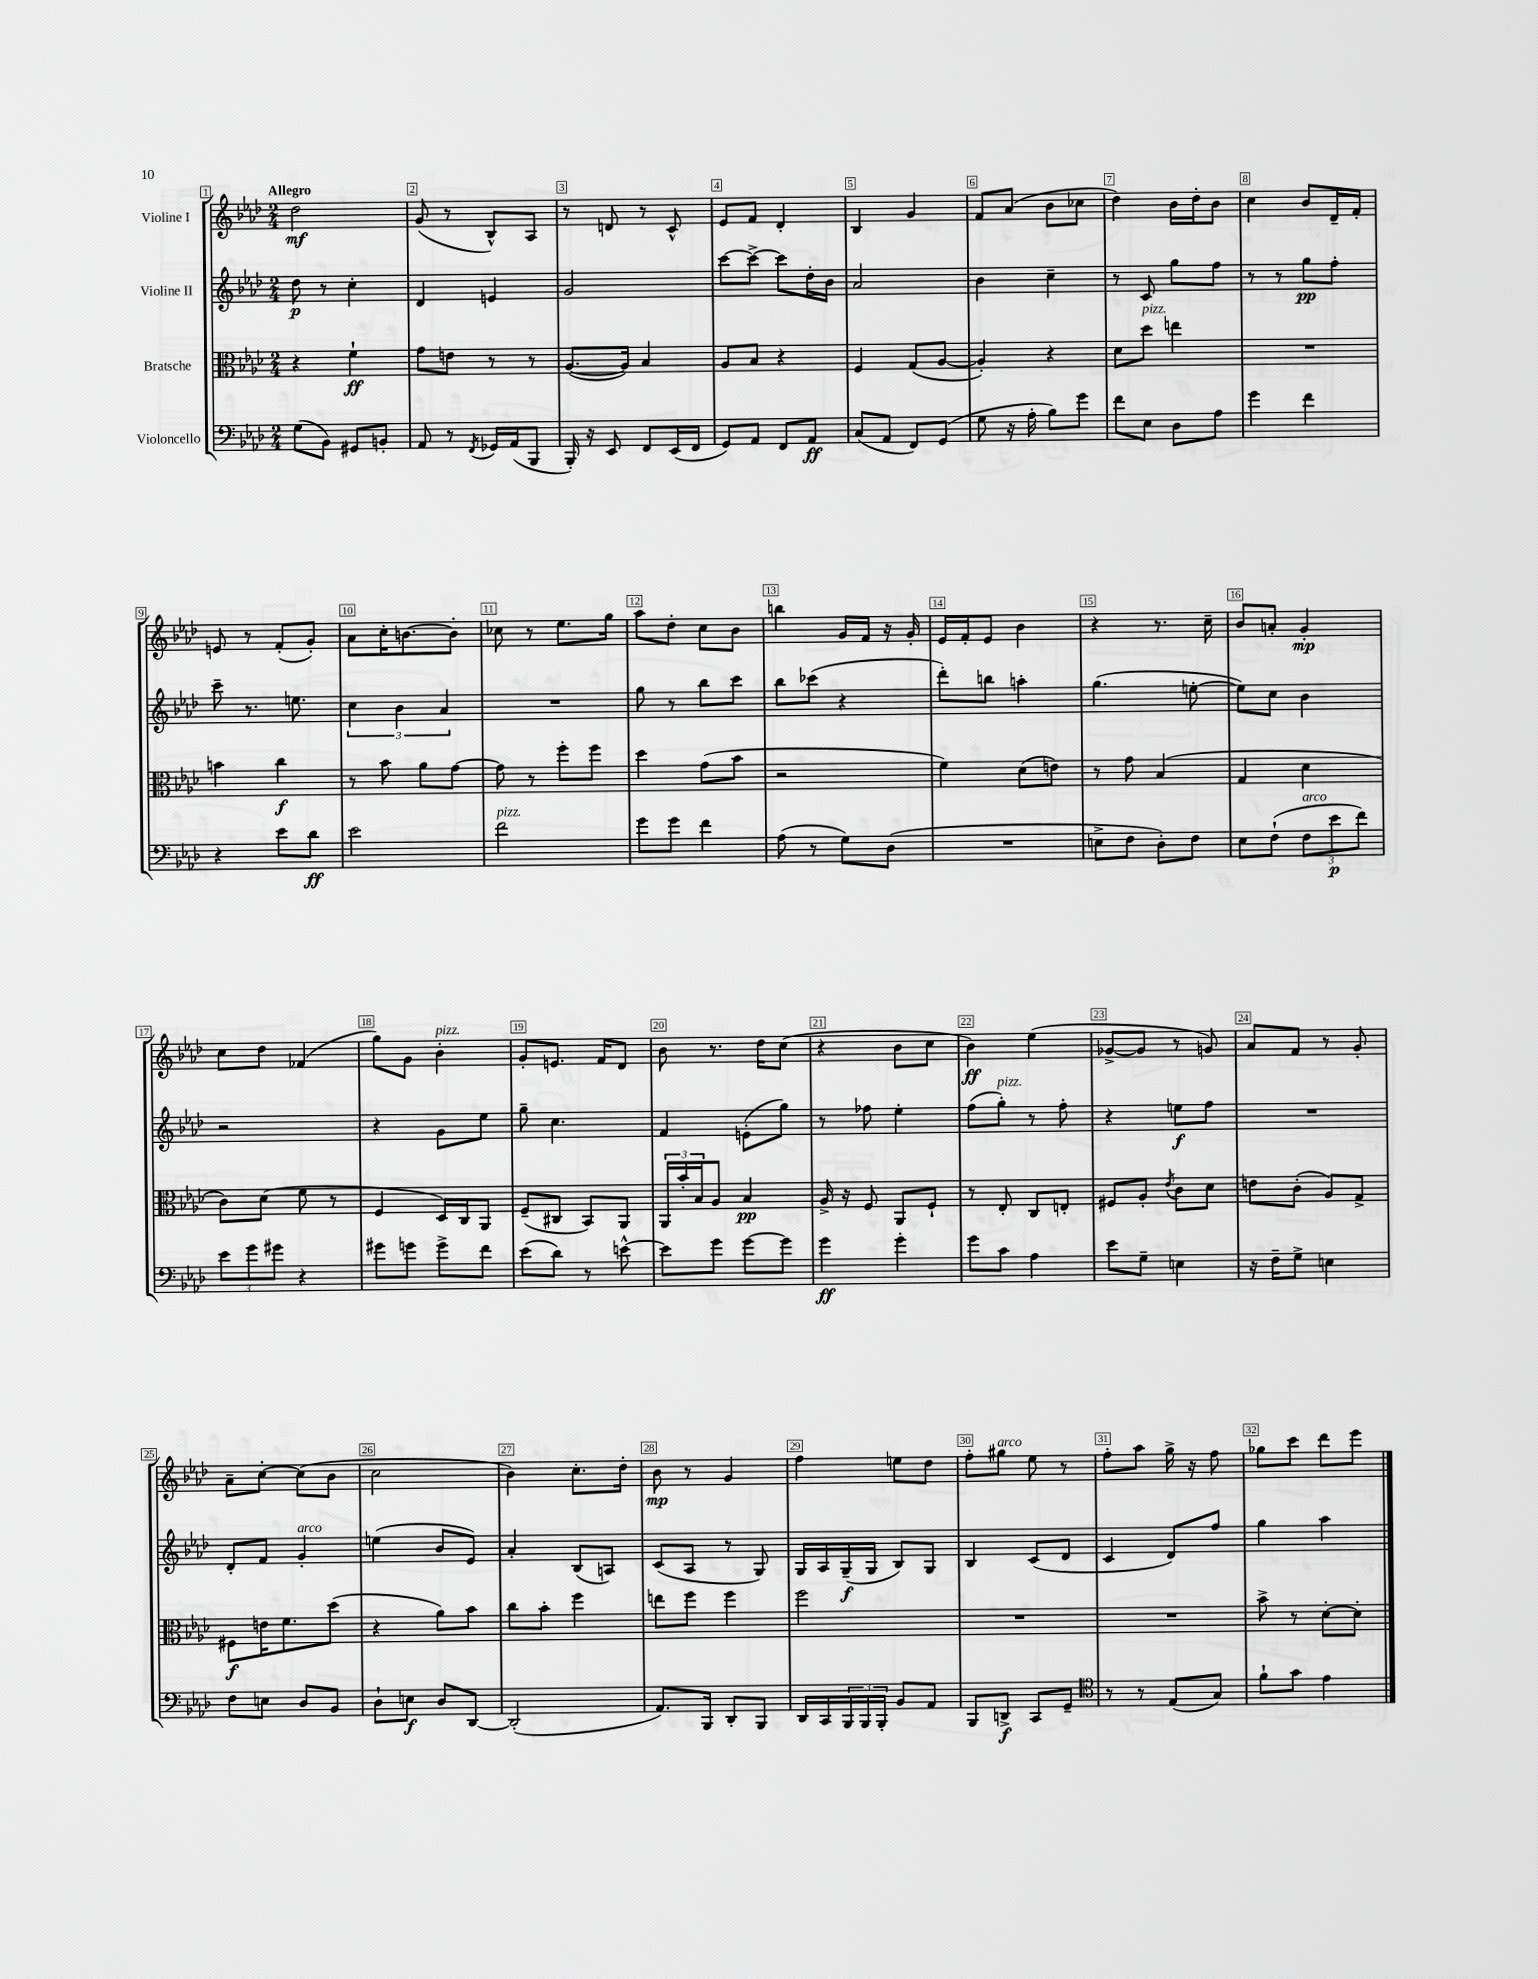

**kern	**dynam	**kern	**dynam	**kern	**dynam	**kern	**dynam
*part4	*part4	*part3	*part3	*part2	*part2	*part1	*part1
*staff4	*staff4	*staff3	*staff3	*staff2	*staff2	*staff1	*staff1
*I"Violoncello	*	*I"Bratsche	*	*I"Violine II	*	*I"Violine I	*
*clefF4	*	*clefC3	*	*clefG2	*	*clefG2	*
*k[b-e-a-d-]	*	*k[b-e-a-d-]	*	*k[b-e-a-d-]	*	*k[b-e-a-d-]	*
*M2/4	*	*M2/4	*	*M2/4	*	*M2/4	*
=1	=1	=1	=1	=1	=1	=1	=1
!	!	!	!	!	!	!LO:TX:a:B:t=Allegro	!
(8G\L	.	4r	.	8dd-\	p	2dd-\	mf
8BB-\J)	.	.	.	8r	.	.	.
8GG#X/L	.	4f`\	ff	4cc'\	.	.	.
8BBn'/J	.	.	.	.	.	.	.
=2	=2	=2	=2	=2	=2	=2	=2
8AA-/	.	8g\L	.	4d-/	.	(8g/	.
8r	.	8en\J	.	.	.	8r	.
8qFF/	.	.	.	.	.	.	.
16GG-X/LL	.	8r	.	4en/	.	8B-^^/L)	.
(16AA-/J	.	.	.	.	.	.	.
8BBB-/J	.	8r	.	.	.	8A-/J	.
=3	=3	=3	=3	=3	=3	=3	=3
16BBB-'/)	.	([8.A-/L	.	2g/	.	8r	.
16r	.	.	.	.	.	.	.
8EE-/	.	.	.	.	.	8dn/	.
.	.	16A-/Jk])	.	.	.	.	.
8FF/L	.	4B-/	.	.	.	8r	.
(16EE-/L	.	.	.	.	.	8c^^/	.
16FF/JJ	.	.	.	.	.	.	.
=4	=4	=4	=4	=4	=4	=4	=4
8GG/L)	.	8A-/L	.	[8ccc\L	.	8e-/L	.
8AA-/J	.	8B-/J	.	8ccc^\J_	.	8f/J	.
8FF/L	.	4r	.	8ccc\L]	.	4d-'/	.
8AA-/J	ff	.	.	16dd-'\L	.	.	.
.	.	.	.	16b-\JJ	.	.	.
=5	=5	=5	=5	=5	=5	=5	=5
(8C/L	.	4F/	.	2a-/	.	4B-/	.
8AA-/J	.	.	.	.	.	.	.
8FF/L)	.	(8G/L	.	.	.	4g/	.
(8GG/J	.	[8A-/J	.	.	.	.	.
=6	=6	=6	=6	=6	=6	=6	=6
8G\	.	4A-'/])	.	4b-\	.	8f/L	.
16r	.	.	.	.	.	(8a-/J	.
16A-'\	.	.	.	.	.	.	.
8B-\L)	.	4r	.	4cc~\	.	8b-\L	.
8g\J	.	.	.	.	.	8cc-X\J	.
=7	=7	=7	=7	=7	=7	=7	=7
8f\L	.	8d-\L	.	8r	.	4dd-\)	.
!	!	!LO:TX:a:i:t=pizz.	!	!	!	!	!
8E-\J	.	8dd-\J	.	8c/	.	.	.
8D-\L	.	4een\	.	8gg\L	.	16b-\LL	.
.	.	.	.	.	.	16dd-'\J	.
8A-\J	.	.	.	8ff\J	.	8b-\J	.
=8	=8	=8	=8	=8	=8	=8	=8
4g\	.	2r	.	8r	.	4cc\	.
.	.	.	.	8r	.	.	.
4f\	.	.	.	8gg\L	pp	8b-/L	.
.	.	.	.	8ff'\J	.	16d-~/L	.
.	.	.	.	.	.	16f'/JJ	.
!!LO:LB:g=z
=9	=9	=9	=9	=9	=9	=9	=9
4r	.	4bn\	.	8ccc~\	.	8en/	.
.	.	.	.	8.r	.	8r	.
8e-\L	.	4cc\	f	.	.	(8f'/L	.
.	.	.	.	8.een\	.	.	.
8d-\J	ff	.	.	.	.	8g'/J)	.
=10	=10	=10	=10	=10	=10	=10	=10
2e-\	.	8r	.	6cc\	.	8a-\L	.
.	.	8b-\	.	.	.	16cc'\K	.
.	.	.	.	6b-\	.	.	.
.	.	.	.	.	.	[8.bn\	.
.	.	8a-\L	.	.	.	.	.
.	.	.	.	6a-/	.	.	.
.	.	[8g\J	.	.	.	8b'\J]	.
=11	=11	=11	=11	=11	=11	=11	=11
!LO:TX:a:i:t=pizz.	!	!	!	!	!	!	!
2f\	.	8g\]	.	2r	.	8cc-X\	.
.	.	8r	.	.	.	8r	.
.	.	8ff'\L	.	.	.	8.ee-\L	.
.	.	8ff\J	.	.	.	.	.
.	.	.	.	.	.	16gg\Jk	.
=12	=12	=12	=12	=12	=12	=12	=12
8g\L	.	4dd-\	.	8gg\	.	8aa-\L	.
8g\J	.	.	.	8r	.	8dd-'\J	.
4f\	.	(8g\L	.	8bb-\L	.	8cc\L	.
.	.	8b-\J	.	8ccc\J	.	8b-\J	.
=13	=13	=13	=13	=13	=13	=13	=13
(8A-\	.	2r	.	8bb-\L	.	4bbn\	.
8r	.	.	.	(8ccc-X\J	.	.	.
8G\L)	.	.	.	4r	.	16g/LL	.
.	.	.	.	.	.	16f/JJ	.
(8D-\J	.	.	.	.	.	16r	.
.	.	.	.	.	.	16g'/	.
=14	=14	=14	=14	=14	=14	=14	=14
2r	.	4f\)	.	8ddd-'\L)	.	16e-/LL	.
.	.	.	.	.	.	16f'/J	.
.	.	.	.	8bbn\J	.	8e-/J	.
.	.	(8d-\L	.	4aan'\	.	4b-\	.
.	.	8en\J)	.	.	.	.	.
=15	=15	=15	=15	=15	=15	=15	=15
8En^\L	.	8r	.	(4.gg\	.	4r	.
8F\J	.	8g\	.	.	.	.	.
8D-'\L)	.	(4B-/	.	.	.	8.r	.
8F\J	.	.	.	[8een'\	.	.	.
.	.	.	.	.	.	16cc~\	.
=16	=16	=16	=16	=16	=16	=16	=16
8E-\L	.	4G/	.	8ee\L])	.	8b-/L	.
(8F`\J	.	.	.	8cc\J	.	8an'/J	.
!LO:TX:a:i:t=arco	!	!	!	!	!	!	!
12F\L	.	4d-\	.	4b-\	.	4g'/	mp
12e-\	p	.	.	.	.	.	.
12f\J)	.	.	.	.	.	.	.
!!LO:LB:g=z
=17	=17	=17	=17	=17	=17	=17	=17
12e-\L	.	8c\L)	.	2r	.	8cc\L	.
12g\	.	.	.	.	.	.	.
.	.	(8d-\J	.	.	.	8dd-\J	.
12g#X\J	.	.	.	.	.	.	.
4r	.	8f\	.	.	.	(4f-X/	.
.	.	8r	.	.	.	.	.
=18	=18	=18	=18	=18	=18	=18	=18
8g#X\L	.	4F/	.	4r	.	8gg\L)	.
8gn\J	.	.	.	.	.	8g\J	.
!	!	!	!	!	!	!LO:TX:a:i:t=pizz.	!
8g^\L	.	16D-/LL)	.	8g\L	.	4b-'\	.
.	.	16C/J	.	.	.	.	.
8f\J	.	8AA-/J	.	8ee-\J	.	.	.
=19	=19	=19	=19	=19	=19	=19	=19
(8e-\L	.	(8F~/L	.	8gg~\	.	8g'/L	.
8d-\J)	.	8C#X/J	.	4.cc\	.	8.en/J	.
8r	.	8BB-/L)	.	.	.	.	.
.	.	.	.	.	.	16f/KL	.
[8en^^\	.	8AA-/J	.	.	.	8d-/J	.
=20	=20	=20	=20	=20	=20	=20	=20
8e\L]	.	24AA-/LL	.	4f/	.	8b-\	.
.	.	24b-'/	.	.	.	.	.
.	.	24B-/J	.	.	.	.	.
8g\J	.	8A-/J	.	.	.	8.r	.
[8g\L	.	4B-/	pp	(8en'\L	.	.	.
.	.	.	.	.	.	16dd-\KL	.
8g\J]	.	.	.	8gg\J)	.	(8cc\J	.
=21	=21	=21	=21	=21	=21	=21	=21
4g\	ff	16A-^/	.	8r	.	4r	.
.	.	16r	.	.	.	.	.
.	.	8F/	.	8ff-X\	.	.	.
4g'\	.	8AA-/L	.	4ee-'\	.	8b-\L	.
.	.	8F`/J	.	.	.	8cc\J	.
=22	=22	=22	=22	=22	=22	=22	=22
8g\L	.	8r	.	(8ff\L	.	4b-\)	ff
!	!	!	!	!LO:TX:a:i:t=pizz.	!	!	!
8c\J	.	8E-'/	.	8gg'\J)	.	.	.
4A-\	.	8C/L	.	8r	.	(4ee-\	.
.	.	8En'/J	.	8ff'\	.	.	.
=23	=23	=23	=23	=23	=23	=23	=23
8e-\L	.	8F#X/L	.	4r	.	[8g-X^/L	.
8G~\J	.	8A-'/J	.	.	.	8g-/J]	.
.	.	8qe-/	.	.	.	.	.
4En\	.	8c\L	.	8een\L	f	8r	.
.	.	8d-\J	.	8ff\J	.	8gn/)	.
=24	=24	=24	=24	=24	=24	=24	=24
16r	.	8en\L	.	2r	.	8a-/L	.
16F~\KL	.	.	.	.	.	.	.
8G^\J	.	(8c'\J	.	.	.	8f/J	.
4En\	.	8A-/L)	.	.	.	8r	.
.	.	8G^/J	.	.	.	8g'/	.
!!LO:LB:g=z
=25	=25	=25	=25	=25	=25	=25	=25
8F\L	.	8F#X\L	f	8d-'/L	.	8a-~\L	.
8En\J	.	16en\K	.	8f/J	.	[8cc'\J	.
.	.	8.f\	.	.	.	.	.
!	!	!	!	!LO:TX:a:i:t=arco	!	!	!
8D-/L	.	.	.	4g'/	.	(8cc\L]	.
8BB-/J	.	(8dd-\J	.	.	.	8b-\J	.
=26	=26	=26	=26	=26	=26	=26	=26
8D-`\L	.	4r	.	(4een\	.	2cc\	.
8En\J	f	.	.	.	.	.	.
8D-/L	.	8a-\L)	.	8b-/L	.	.	.
[8DD-/J	.	8b-\J	.	8e-/J)	.	.	.
=27	=27	=27	=27	=27	=27	=27	=27
(2DD-'/]	.	8cc\L	.	4a-'/	.	4b-\)	.
.	.	8b-'\J	.	.	.	.	.
.	.	4ff\	.	(8B-/L	.	8.cc'\L	.
.	.	.	.	8An/J)	.	.	.
.	.	.	.	.	.	16dd-'\Jk	.
=28	=28	=28	=28	=28	=28	=28	=28
8.AA-/L)	.	8een\L	.	(8c/L	.	8b-\	mp
.	.	8ff\J	.	8A-/J	.	8r	.
16BBB-/Jk	.	.	.	.	.	.	.
8DD-'/L	.	4ff\	.	8r	.	4g/	.
8BBB-/J	.	.	.	8G/)	.	.	.
=29	=29	=29	=29	=29	=29	=29	=29
16DD-/LL	.	2ff\	.	16G/LL	.	4ff\	.
16CC/	.	.	.	16A-/	.	.	.
24BBB-/	.	.	.	(16G~/	f	.	.
24BBB-/	.	.	.	.	.	.	.
.	.	.	.	16G/JJ	.	.	.
24BBB-'/JJ	.	.	.	.	.	.	.
8BB-/L	.	.	.	8B-/L)	.	8een\L	.
8AA-/J	.	.	.	8G/J	.	8dd-\J	.
=30	=30	=30	=30	=30	=30	=30	=30
8BBB-/L	.	2r	.	4B-/	.	8ff'\L	.
!	!	!	!	!	!	!LO:TX:a:i:t=arco	!
8DDn^/J	f	.	.	.	.	8gg#X\J	.
8CC/L	.	.	.	(8c/L	.	8ee-\	.
8GG~/J	.	.	.	8d-/J	.	8r	.
=31	=31	=31	=31	=31	=31	=31	=31
*clefC4	*	*	*	*	*	*	*
8r	.	2r	.	4c/	.	8ff'\L	.
8r	.	.	.	.	.	8aa-\J	.
(8E-/L	.	.	.	8d-/L)	.	16gg^\	.
.	.	.	.	.	.	16r	.
8G/J)	.	.	.	8ff/J	.	8ff\	.
=32	=32	=32	=32	=32	=32	=32	=32
8f`\L	.	8b-^\	.	4gg\	.	8gg-X\L	.
8g\J	.	8r	.	.	.	8ccc\J	.
4e-\	.	[8d-'\L	.	4aa-\	.	8ddd-\L	.
.	.	8d-'\J]	.	.	.	8eee-\J	.
==	==	==	==	==	==	==	==
*-	*-	*-	*-	*-	*-	*-	*-
